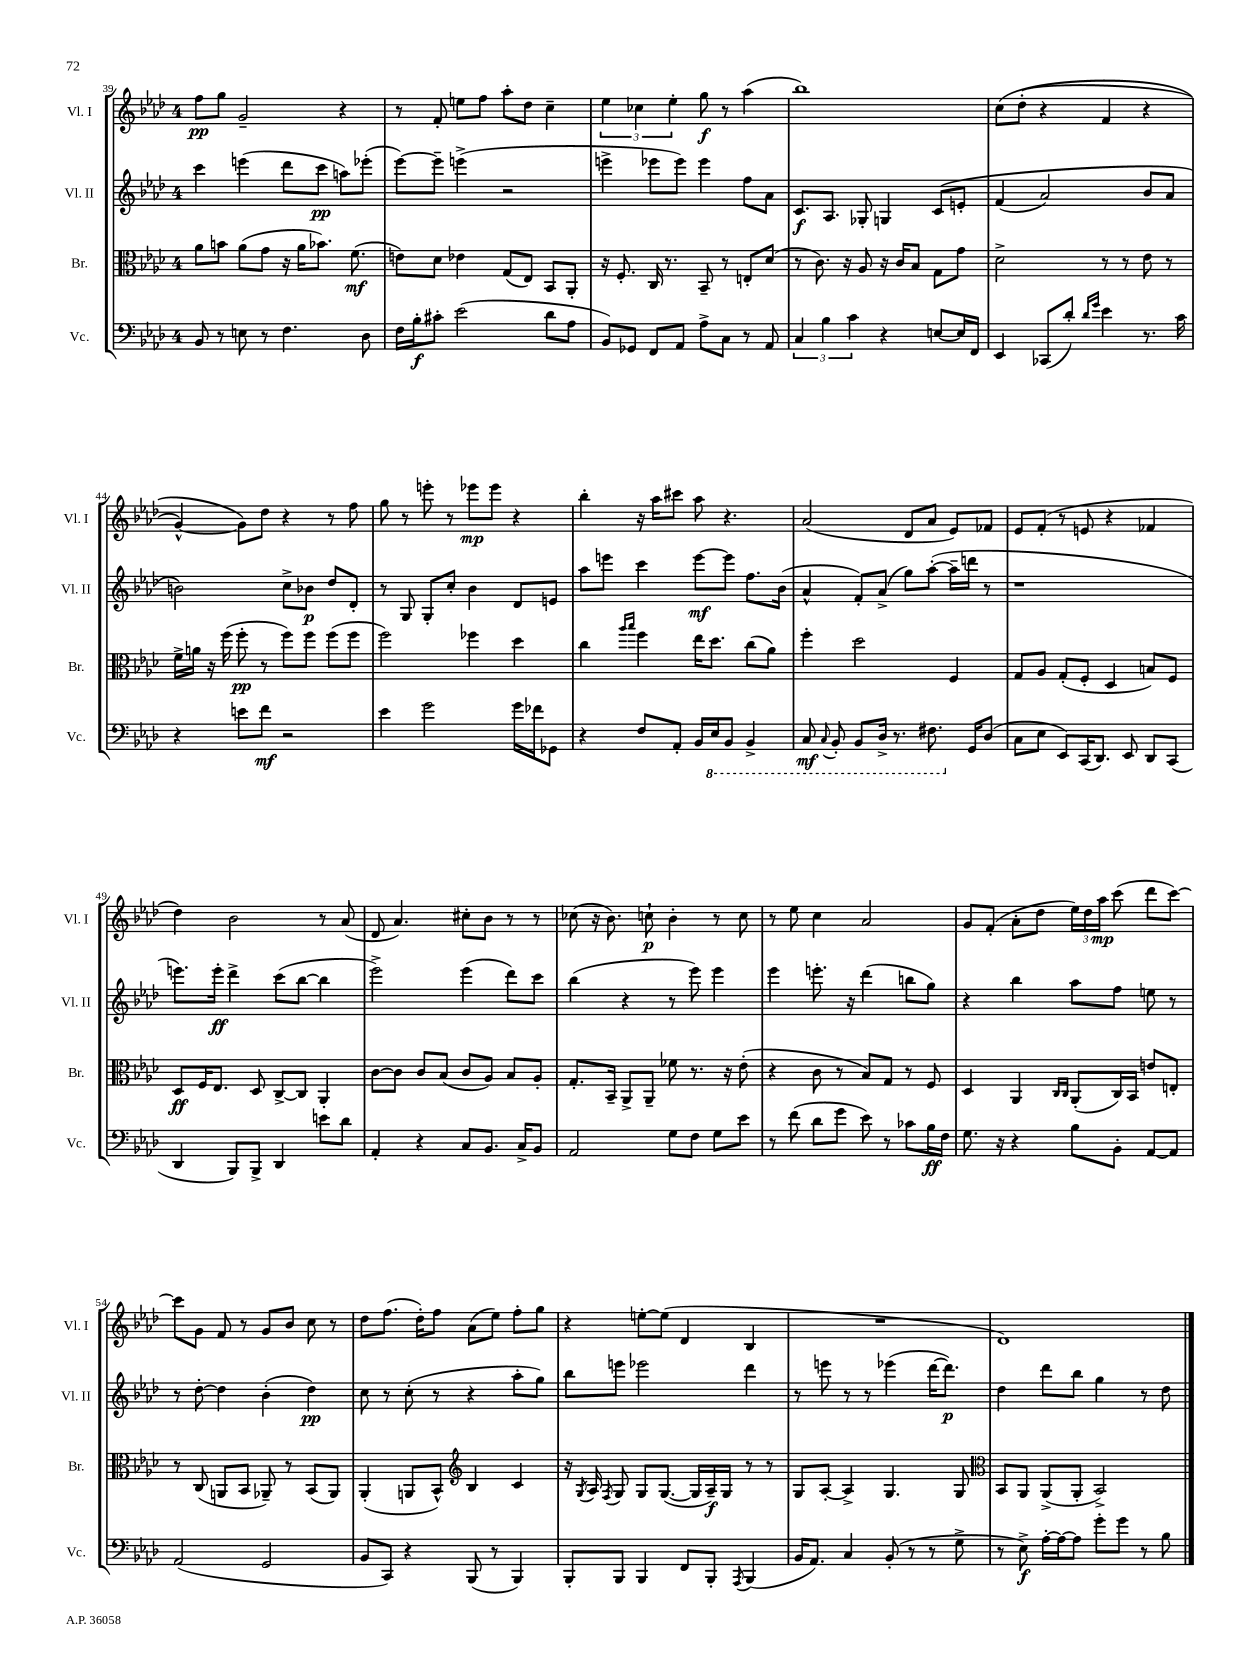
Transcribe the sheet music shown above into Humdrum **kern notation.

**kern	**dynam	**kern	**dynam	**kern	**dynam	**kern	**dynam
*part4	*part4	*part3	*part3	*part2	*part2	*part1	*part1
*staff4	*staff4	*staff3	*staff3	*staff2	*staff2	*staff1	*staff1
*I"Vc.	*	*I"Br.	*	*I"Vl. II	*	*I"Vl. I	*
*I'Vc.	*	*I'Br.	*	*I'Vl. II	*	*I'Vl. I	*
*clefF4	*	*clefC3	*	*clefG2	*	*clefG2	*
*k[b-e-a-d-]	*	*k[b-e-a-d-]	*	*k[b-e-a-d-]	*	*k[b-e-a-d-]	*
*M4/4	*	*M4/4	*	*M4/4	*	*M4/4	*
=39	=39	=39	=39	=39	=39	=39	=39
8BB-/	.	8a-\L	.	4ccc\	.	8ff\L	pp
8r	.	8bn\J	.	.	.	8gg\J	.
8En\	.	(8a-\L	.	(4eeen\	.	2g~/	.
8r	.	8g\J	.	.	.	.	.
4.F\	.	16r	.	8ddd-\L	.	.	.
.	.	16a-\KL	.	.	.	.	.
.	.	8.b-X\J)	.	8ccc\J	pp	.	.
.	.	.	.	8aan\L)	.	4r	.
.	.	(8.f\	mf	.	.	.	.
8D-\	.	.	.	(8eee-X'\J	.	.	.
=40	=40	=40	=40	=40	=40	=40	=40
16F\LL	.	8en\L)	.	[8eee-\L)	.	8r	.
16B-'\J	f	.	.	.	.	.	.
8c#X'\J	.	8d-\J	.	8eee-~\J]	.	8f'/	.
(2e-\	.	4e-X\	.	(4eeen^\	.	8een\L	.
.	.	.	.	.	.	8ff\J	.
.	.	(8G/L	.	2r	.	8aa-'\L	.
.	.	8E-/J)	.	.	.	8dd-\J	.
8d-\L	.	8BB-/L	.	.	.	4cc~\	.
8A-\J	.	8AA-'/J	.	.	.	.	.
=41	=41	=41	=41	=41	=41	=41	=41
8BB-/L)	.	16r	.	4eeen^\	.	6ee-\	.
.	.	8.F'/	.	.	.	.	.
8GG-X/J	.	.	.	.	.	.	.
.	.	.	.	.	.	6cc-X\	.
8FF/L	.	16C/	.	8eee-X\L	.	.	.
.	.	8.r	.	.	.	.	.
.	.	.	.	.	.	6ee-'\	.
8AA-/J	.	.	.	8eee-\J)	.	.	.
8A-^\L	.	8BB-~/	.	4eee-\	.	8gg\	f
8C\J	.	8r	.	.	.	8r	.
8r	.	8En'/L	.	8ff\L	.	(4aa-\	.
8AA-/	.	(8d-/J	.	8a-\J	.	.	.
=42	=42	=42	=42	=42	=42	=42	=42
6C/	.	8r	.	8.c/L	f	1bb-)	.
.	.	8.c\)	.	.	.	.	.
6B-\	.	.	.	.	.	.	.
.	.	.	.	8.A-/J	.	.	.
.	.	16r	.	.	.	.	.
6c\	.	.	.	.	.	.	.
.	.	8A-/	.	8G-X'/	.	.	.
4r	.	16r	.	4Gn/	.	.	.
.	.	16c/KL	.	.	.	.	.
.	.	8B-/J	.	.	.	.	.
[8En/L	.	8G\L	.	(8c/L	.	.	.
16E/L]	.	8g\J	.	8en'/J	.	.	.
16FF/JJ	.	.	.	.	.	.	.
=43	=43	=43	=43	=43	=43	=43	=43
4EE-/	.	2d-^\	.	(4f/	.	(8cc\L	.
.	.	.	.	.	.	(8dd-'\J	.
(8CC-X/L	.	.	.	2a-/)	.	4r	.
8d-'/J)	.	.	.	.	.	.	.
16qqd-/LL	.	.	.	.	.	.	.
16qqg/JJ	.	.	.	.	.	.	.
4e-\	.	8r	.	.	.	4f/	.
.	.	8r	.	.	.	.	.
8.r	.	8e-\	.	8b-/L	.	4r	.
.	.	8r	.	8a-/J	.	.	.
16c\	.	.	.	.	.	.	.
!!LO:LB:g=z
=44	=44	=44	=44	=44	=44	=44	=44
4r	.	16f^\LL	.	2bn\)	.	[4g^^/)	.
.	.	16an\JJ	.	.	.	.	.
.	.	16r	.	.	.	.	.
.	.	(16ff\	.	.	.	.	.
8en\L	.	8ff'\	pp	.	.	8g\L])	.
8f\J	mf	8r	.	.	.	8dd-\J	.
2r	.	8ff\L)	.	8cc^\L	.	4r	.
.	.	8ff\J	.	8b-X\J	p	.	.
.	.	(8ff\L	.	8dd-/L	.	8r	.
.	.	8ff\J	.	8d-'/J	.	8ff\	.
=45	=45	=45	=45	=45	=45	=45	=45
4e-\	.	2ff\)	.	8r	.	8gg\	.
.	.	.	.	8G/	.	8r	.
2g\	.	.	.	8G'/L	.	8eeen'\	.
.	.	.	.	8cc'/J	.	8r	.
.	.	4ff-X\	.	4b-\	.	8eee-X\L	mp
.	.	.	.	.	.	8eee-\J	.
16g\LL	.	4dd-\	.	8d-/L	.	4r	.
16f-X\J	.	.	.	.	.	.	.
8GG-X\J	.	.	.	8en/J	.	.	.
=46	=46	=46	=46	=46	=46	=46	=46
4r	.	4cc\	.	8aa-\L	.	4bb-'\	.
.	.	.	.	8eeen\J	.	.	.
.	.	16qqaa-/LL	.	.	.	.	.
.	.	16qqbb-/JJ	.	.	.	.	.
8F/L	.	4ff\	.	4ccc\	.	16r	.
.	.	.	.	.	.	16aa-\KL	.
8AA-'/J	.	.	.	.	.	8ccc#X\J	.
16BB-/LL	.	16ee-\KL	.	[8eee\L	mf	8aa-\	.
*8ba	*	*	*	*	*	*	*
16EE-/J	.	8.dd-\J	.	.	.	.	.
8BBB-/J	.	.	.	8eee\J]	.	4.r	.
4BBB-^/	.	(8cc\L	.	8.ff\L	.	.	.
.	.	8a-\J)	.	.	.	.	.
.	.	.	.	(16b-\Jk	.	.	.
=47	=47	=47	=47	=47	=47	=47	=47
8CC/	mf	4ff'\	.	4a-^^/	.	(2a-/	.
8qqCC/	.	.	.	.	.	.	.
8BBB-'/	.	.	.	.	.	.	.
8BBB-/L	.	2dd-\	.	8f'/L)	.	.	.
16DD-^/Jk	.	.	.	(8a-^/J	.	.	.
8.r	.	.	.	.	.	.	.
.	.	.	.	8gg\L)	.	8d-/L	.
8.FF#X\	.	.	.	([8aa-'\J	.	8a-/J	.
.	.	4F/	.	16aa-~\LL]	.	8e-/L)	.
*X8ba	*	*	*	*	*	*	*
16GG/KL	.	.	.	16dddn\JJ	.	.	.
(8D-/J	.	.	.	8r	.	8f-X/J	.
=48	=48	=48	=48	=48	=48	=48	=48
8C\L	.	8G/L	.	1r	.	8e-/L	.
8E-\J	.	8A-/J	.	.	.	(8f'/J	.
8EE-/L)	.	(8G'/L	.	.	.	8r	.
(16CC/K	.	8F'/J	.	.	.	8en/	.
8.DD-/J)	.	.	.	.	.	.	.
.	.	4D-/	.	.	.	4r	.
8EE-/	.	.	.	.	.	.	.
8DD-/L	.	8Bn/L)	.	.	.	4f-X/	.
(8CC/J	.	8F/J	.	.	.	.	.
!!LO:LB:g=z
=49	=49	=49	=49	=49	=49	=49	=49
4DD-/	.	8D-/L	ff	8.eeen\L)	.	4dd-\)	.
.	.	16F/K	.	.	.	.	.
.	.	8.E-/J	.	16eee'\Jk	ff	.	.
8BBB-/L)	.	.	.	4ddd-^\	.	2b-\	.
8BBB-^/J	.	8D-/	.	.	.	.	.
4DD-/	.	[8C^/L	.	(8ccc\L	.	.	.
.	.	8C/J]	.	[8bb-\J	.	.	.
8en\L	.	4AA-'/	.	4bb-\]	.	8r	.
8d-\J	.	.	.	.	.	(8a-/	.
=50	=50	=50	=50	=50	=50	=50	=50
4AA-'/	.	[8c\L	.	2eee-^\)	.	8d-/	.
.	.	8c\J]	.	.	.	4.a-/)	.
4r	.	8c/L	.	.	.	.	.
.	.	(8B-/J	.	.	.	.	.
8C/L	.	8c/L	.	(4eee-\	.	8cc#X'\L	.
8.BB-/J	.	8A-/J)	.	.	.	8b-\J	.
.	.	8B-/L	.	8ddd-\L)	.	8r	.
16C^/KL	.	.	.	.	.	.	.
8BB-/J	.	8A-'/J	.	8ccc\J	.	8r	.
=51	=51	=51	=51	=51	=51	=51	=51
2AA-/	.	8.G'/L	.	(4bb-\	.	(8cc-X\	.
.	.	.	.	.	.	16r	.
.	.	16BB-~/Jk	.	.	.	8.b-\)	.
.	.	8AA-^/L	.	4r	.	.	.
.	.	8AA-~/J	.	.	.	8ccn`\	p
8G\L	.	8f-X\	.	8r	.	4b-'\	.
8F\J	.	8.r	.	8eee-\)	.	.	.
8G\L	.	.	.	4eee-\	.	8r	.
.	.	16r	.	.	.	.	.
8e-\J	.	(8e-'\	.	.	.	8cc\	.
=52	=52	=52	=52	=52	=52	=52	=52
8r	.	4r	.	4eee-\	.	8r	.
(8f\	.	.	.	.	.	8ee-\	.
8d-\L	.	8c\	.	8.eeen'\	.	4cc\	.
8g\J	.	8r	.	.	.	.	.
.	.	.	.	16r	.	.	.
8e-\)	.	8B-/L)	.	(4ddd-\	.	2a-/	.
8r	.	8G/J	.	.	.	.	.
8c-X\L	.	8r	.	8bbn\L	.	.	.
16B-\L	ff	8F/	.	8gg\J)	.	.	.
16F\JJ	.	.	.	.	.	.	.
=53	=53	=53	=53	=53	=53	=53	=53
8.G\	.	4D-/	.	4r	.	8g/L	.
.	.	.	.	.	.	(8f'/J	.
16r	.	.	.	.	.	.	.
4r	.	4AA-/	.	4bb-\	.	8a-'\L	.
.	.	.	.	.	.	8dd-\J	.
.	.	16qqC/LL	.	.	.	.	.
.	.	16qqC/JJ	.	.	.	.	.
8B-\L	.	(8AA-'/L	.	8aa-\L	.	24ee-\LL)	.
.	.	.	.	.	.	24dd-\	.
.	.	.	.	.	.	24aa-\JJ	mp
8BB-'\J	.	16C/L)	.	8ff\J	.	(8ccc\	.
.	.	16BB-/JJ	.	.	.	.	.
[8AA-/L	.	8en/L	.	8een\	.	8ddd-\L	.
8AA-/J]	.	8En'/J	.	8r	.	[8ccc\J)	.
!!LO:LB:g=z
=54	=54	=54	=54	=54	=54	=54	=54
(2AA-/	.	8r	.	8r	.	8ccc\L]	.
.	.	(8C/	.	[8dd-'\	.	8g\J	.
.	.	8AAn/L	.	4dd-\]	.	8f/	.
.	.	8BB-/J	.	.	.	8r	.
2GG/	.	8AA-X~/)	.	(4b-'\	.	8g/L	.
.	.	8r	.	.	.	8b-/J	.
.	.	(8BB-/L	.	4dd-\)	pp	8cc\	.
.	.	8AA-/J)	.	.	.	8r	.
=55	=55	=55	=55	=55	=55	=55	=55
8BB-/L	.	(4AA-'/	.	8cc\	.	8dd-\L	.
8CC/J)	.	.	.	8r	.	(8.ff\J	.
4r	.	8AAn/L	.	(8cc'\	.	.	.
.	.	.	.	.	.	16dd-'\KL)	.
.	.	8BB-^^/J)	.	8r	.	8ff\J	.
*	*	*clefG2	*	*	*	*	*
(8BBB-/	.	4B-/	.	4r	.	(8a-\L	.
8r	.	.	.	.	.	8ee-\J)	.
4BBB-/)	.	4c/	.	8aa-'\L	.	8ff'\L	.
.	.	.	.	8gg\J)	.	8gg\J	.
=56	=56	=56	=56	=56	=56	=56	=56
8BBB-'/L	.	16r	.	8bb-\L	.	4r	.
.	.	8qG/	.	.	.	.	.
.	.	16A-/	.	.	.	.	.
.	.	8qF/	.	.	.	.	.
8BBB-/J	.	8G/	.	8eeen\J	.	.	.
4BBB-/	.	8G/L	.	2eee-X\	.	[8een'\L	.
.	.	([8.G/J	.	.	.	(8ee\J]	.
8FF/L	.	.	.	.	.	4d-/	.
.	.	16G/LL]	.	.	.	.	.
8BBB-'/J	.	16A-~/)	f	.	.	.	.
.	.	16G/JJ	.	.	.	.	.
8qAAA-/	.	.	.	.	.	.	.
(4BBB-/	.	8r	.	4ddd-\	.	4B-/	.
.	.	8r	.	.	.	.	.
=57	=57	=57	=57	=57	=57	=57	=57
16BB-/KL	.	8G/L	.	8r	.	1r	.
8.AA-/J)	.	.	.	.	.	.	.
.	.	[8A-'/J	.	8eeen\	.	.	.
4C/	.	4A-^/]	.	8r	.	.	.
.	.	.	.	8r	.	.	.
(8BB-'/	.	4.G/	.	(4eee-X\	.	.	.
8r	.	.	.	.	.	.	.
8r	.	.	.	[16ddd-\KL	.	.	.
.	.	.	.	8.ddd-\J])	p	.	.
8G^\	.	8G/	.	.	.	.	.
=58	=58	=58	=58	=58	=58	=58	=58
*	*	*clefC3	*	*	*	*	*
8r	.	8BB-/L	.	4dd-\	.	1d-)	.
8E-^\)	f	8AA-/J	.	.	.	.	.
[16A-'\LL	.	(8AA-^/L	.	8ddd-\L	.	.	.
16A-\J_	.	.	.	.	.	.	.
8A-\J]	.	8AA-'/J	.	8bb-\J	.	.	.
8g'\L	.	2BB-^/)	.	4gg\	.	.	.
8g\J	.	.	.	.	.	.	.
8r	.	.	.	8r	.	.	.
8B-\	.	.	.	8dd-\	.	.	.
==	==	==	==	==	==	==	==
*-	*-	*-	*-	*-	*-	*-	*-
